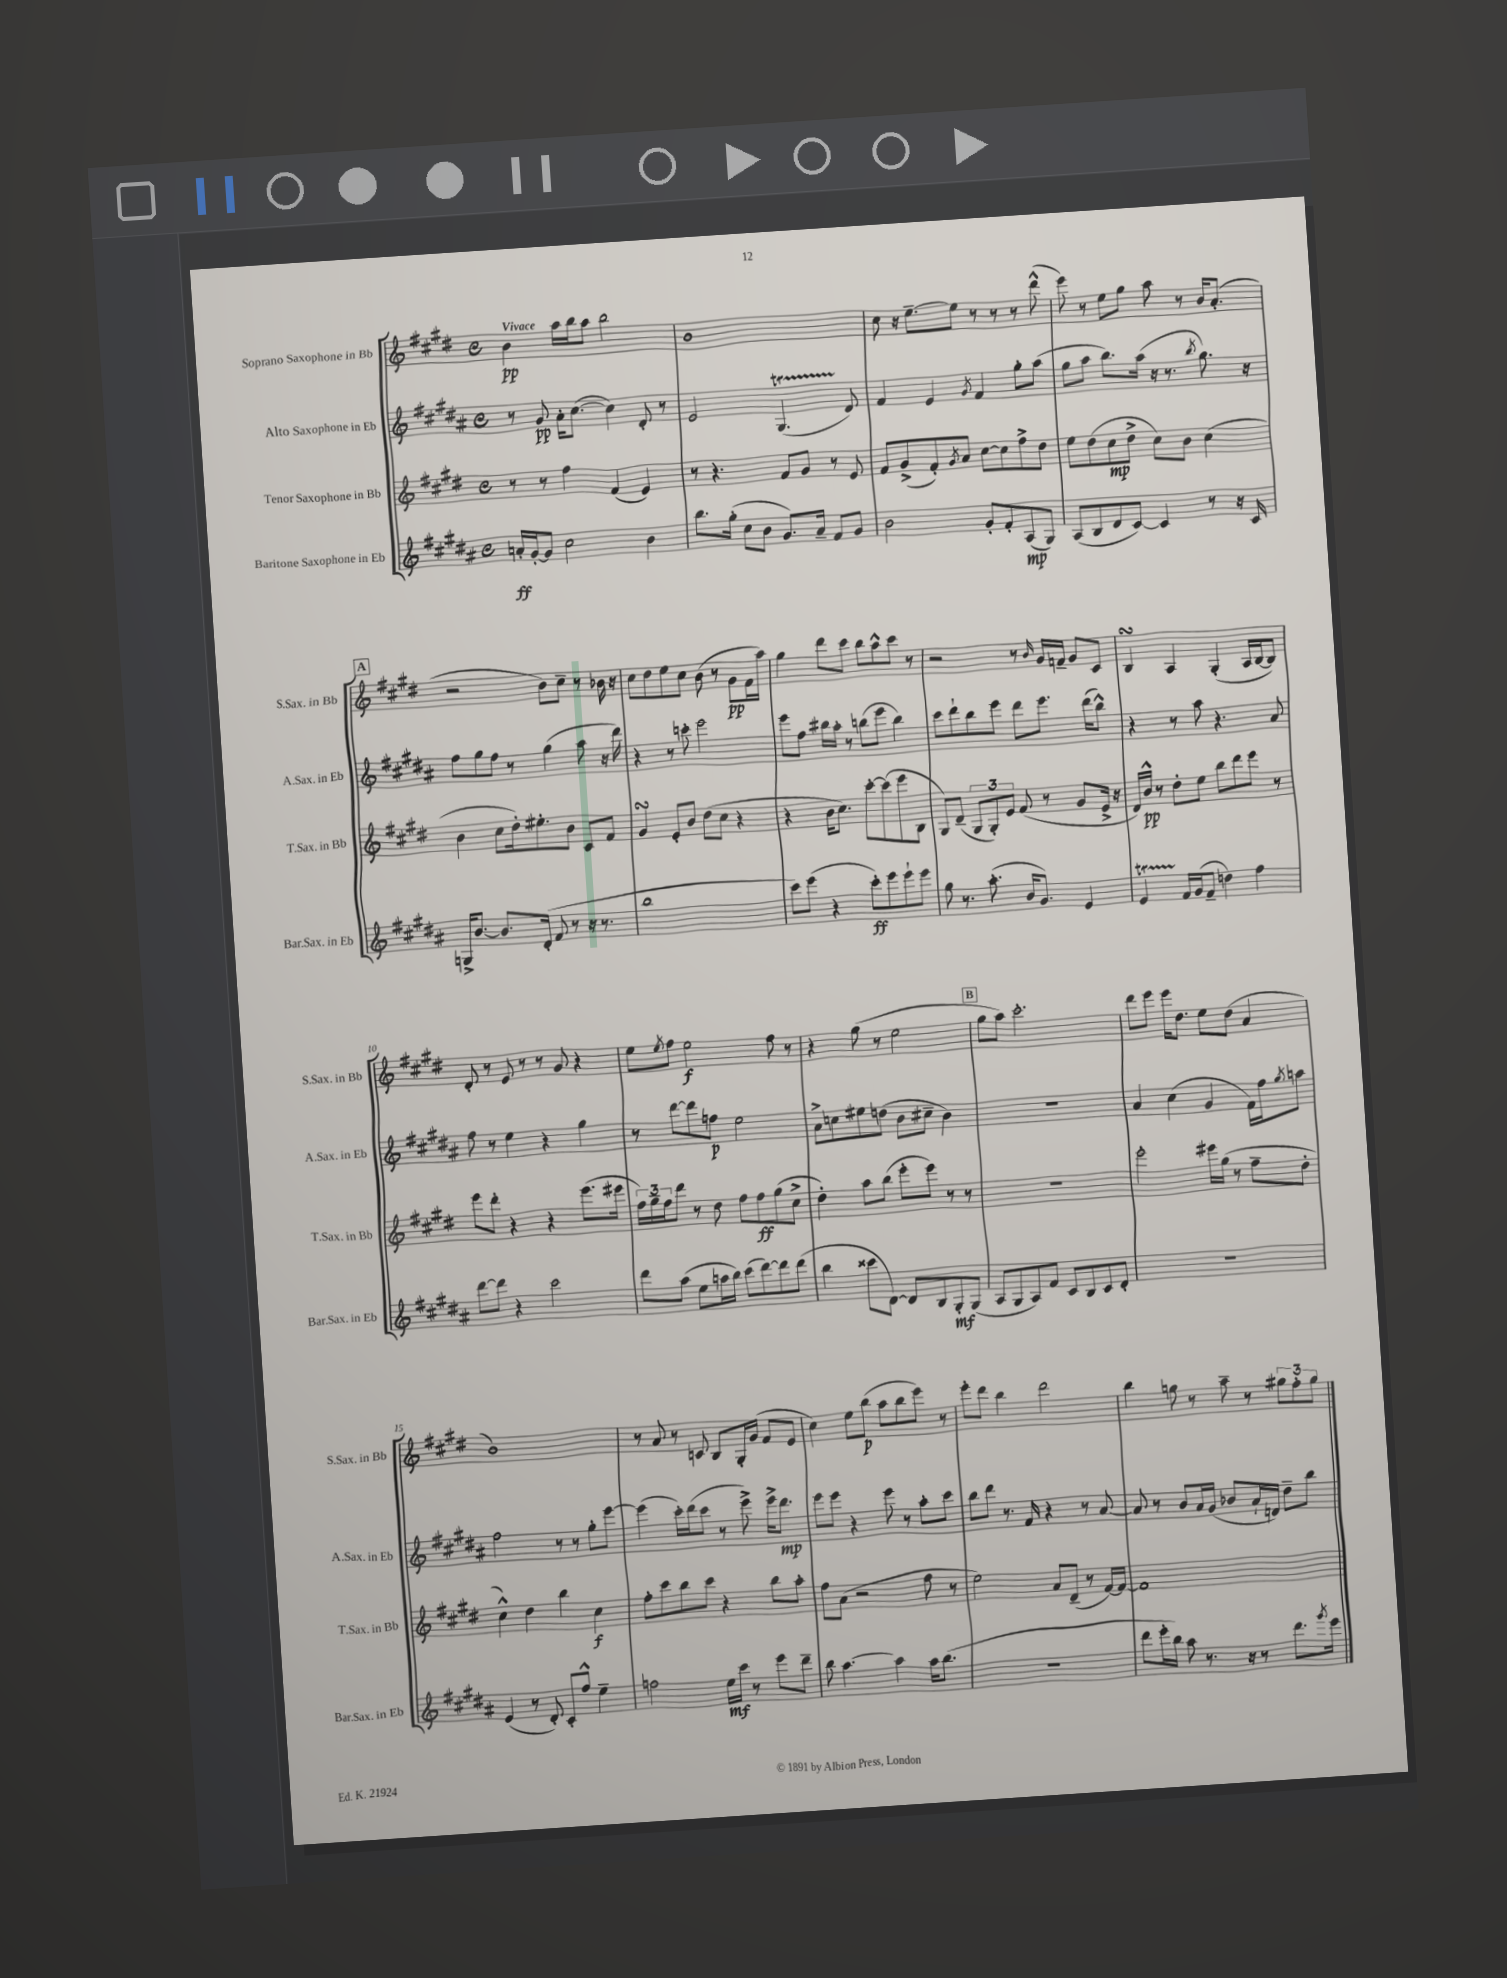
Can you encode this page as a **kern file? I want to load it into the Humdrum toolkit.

**kern	**kern	**kern	**kern
*staff4	*staff3	*staff2	*staff1
*clefG2	*clefG2	*clefG2	*clefG2
*k[f#c#g#d#a#]	*k[f#c#g#d#]	*k[f#c#g#d#a#]	*k[f#c#g#d#]
*M4/4	*M4/4	*M4/4	*M4/4
*met(c)	*met(c)	*met(c)	*met(c)
16a'/LL	8r	8r	4b\
[16g#'/J	.	.	.
8g#/]J	8r	8g#/	.
2cc#\	4ff#\	16a#'\LK	16aa\LL
.	.	([8.cc#\J	16bb\J
.	.	.	8aa\J
.	(4f#/	4cc#\])	2bb\
4b\	4e/)	8d#'/	.
.	.	8r	.
=	=	=	=
8.bb\L	8r	2e/	1b
.	4.r	.	.
(16gg#'\Jk	.	.	.
8cc#\L	.	.	.
8b\J	.	.	.
8.g#/L)	8f#/L	(4.G#/	.
.	8g#/J	.	.
16a#~/Jk	.	.	.
8f#/L	8r	.	.
8g#/J	8e/	8d#/)	.
=	=	=	=
2b\	8f#/L	4f#/	8cc#\
.	(8g#^/	.	16r
.	.	.	[8.ee~\L
.	8f#'/)	4e/	.
.	8qg#/	.	.
.	8a/J	.	8ee\]J
.	.	8qg#/	.
8g#'/L	[8cc#\L	4f#/	8r
8f#'/	8cc#\]	.	8r
(8A#/	8ff#^\	8gg#'\L	8r
8G#/J)	8dd#\J	(8aa#\J	(8ddd#^^\
=	=	=	=
(8A#/L	8ee\L	8gg#\L	8eee\)
8B/	(8dd#\	8aa#\J	8r
8d#/	8cc#\	8.bb\L)	8ee\L
[8c#/J)	8dd#^\J	.	8gg#\J
.	.	(16aa#\Jk	.
4c#/]	8cc#\L)	16r	8aa\
.	.	8.r	.
.	8b\J	.	8r
.	.	8qbb/	.
8r	(4cc#\	8.gg#\)	16b/LK
.	.	.	(8.a'/J
16r	.	.	.
16c#/	.	16r	.
=	=	=	=
16G^/LK	4b\	8ff#\L	2r
[8.b/J	.	.	.
.	.	8gg#\	.
8.b/]L	8cc#\L	8ff#\J	.
.	16dd#'\k)	8r	.
(16d#'/Jk	8.ee#'\	.	.
8f#/	.	(4gg#\	8b\L)
8r	8b\J	.	8cc#~\J
16r	8c#/L	8aa#\	8r
8.r	.	.	.
.	8f#/J	16r	16b-\
.	.	16ddd#\)	16r
=	=	=	=
1bb	4g#/	4r	8cc#\L
.	.	.	8dd#\
.	8e'/L	8r	8ee\
.	8b/J	8ccc'\	8cc#\J
.	(8dd#\L	2eee\	(8b\
.	8cc#\J	.	8r
.	4r	.	8g#\L
.	.	.	16f#\L
.	.	.	16aa\JJ)
=	=	=	=
8ccc#\L)	4r	8eee\L	4gg#\
(8eee\J	.	8ff#\J	.
4r	16b\LK	16bb#\LL	8ddd#\L
.	8.cc#\J)	16aa#'\JJ	.
.	.	8r	8ccc#\J
8ccc#'\L)	[8ccc#'\L	(8bb\L	8bb\L
8eee\	(8ccc#\]	8eee\J	8aa^^\
8eee`\	8eee\	4bb\)	8ccc#\J
8eee\J	8B\J	.	8r
=	=	=	=
8gg#\	8G#/L)	8ccc#\L	2r
8.r	(8d#~/J	8ddd#`\	.
.	12G#/L	8bb\	.
(8.aa#'\	.	.	.
.	12G#'/)	.	.
.	.	8eee\J	.
.	12e/J	.	.
16b/LK	(8f#/	8ddd#\L	8r
8.g#/J)	.	.	.
.	.	.	16qqb/
.	8r	8.eee\J	16g#/LL
.	.	.	16f~/JJ
4e/	8g#/L	.	8g#/L
.	.	(16ddd#\LK	.
.	16e^/Jk	8bb^^\J)	8c#/J
.	16r	.	.
=	=	=	=
4e/	16d#/LL)	4r	4B/
.	16b^^/JJ	.	.
.	8r	.	.
16f#/LL	8dd#'\L	8r	4A/
(16g#/J	.	.	.
8f#~/J	8ee\J	8aa#\	.
4dd\)	8bb\L	4.r	(4G#'/
.	8ddd#\	.	.
4ff#\	8eee\J	.	16A/LL
.	.	.	[16B/J
.	8r	8a#/	8B/]J)
=	=	=	=
[8ddd#\L	8eee\L	8ff#\	8d#'/
8ddd#\]J	8ddd#'\J	8r	8r
4r	4r	4ee\	8e/
.	.	.	8r
2ccc#\	4r	4r	8r
.	.	.	8g#/
.	(8.eee\L	4gg#\	4r
.	16eee#\Jk	.	.
=	=	=	=
8ddd#\L	24ff#\LL)	8r	8ee\L
.	24gg#~\	.	.
.	24ff#\J	.	.
.	.	.	8qee/
(8aa#\J	8ddd#\J	[8ddd#\L	8ff#\J
8ee\L	8r	8ddd#\]	2ee\
16aa\L	8dd#\	8ff\J	.
16bb\JJ)	.	.	.
(8ccc#\L	8ff#\L	2ee\	.
[8ddd#\)	8ff#\	.	.
8ddd#\]	(8gg#\	.	8ff#\
(8ddd#\J	8cc#^\J	.	8r
=	=	=	=
4bb\	4dd#'\)	8a#^\L	4r
.	.	8cc\	.
8ccc##\L	8aa\L	8ee#\	(8gg#\
[8d#\J)	(8bb\J	(8dd\J	8r
8d#/]L	8eee'\L	8b\L	2ee\
8B/	8eee\J)	8cc#~\J	.
8G#'/	8r	4b\)	.
(8G#/J	8r	.	.
=	=	=	=
8A#/L	1r	1r	8gg#\L
8G#/	.	.	8aa\J)
8A#/)	.	.	2.ccc#'\
8f#/J	.	.	.
8c#/L	.	.	.
8B/	.	.	.
8c#/	.	.	.
8d#'/J	.	.	.
=	=	=	=
1r	2eee'\	4a#/	8ddd#\L
.	.	.	8eee\J
.	.	(4cc#\	16eee\LK
.	.	.	8.dd#\J
.	16eee#\LL	4g#/	8ee\L
.	(16gg#\JJ	.	.
.	8r	.	(8dd#\J
.	8ff#~\L	16f#\LL)	4a/
.	.	16ff#\J	.
.	.	8qgg#/	.
.	8dd#'\J	8aa\J	.
=	=	=	=
(4e/	4cc#^^\)	2ff#\	1b)
8r	4dd#\	.	.
8d#'/)	.	.	.
8c#'/L	4bb\	8r	.
8ff#^^/J	.	8r	.
4ee~\	4cc#\	8gg#'\L	.
.	.	[8eee\J	.
=	=	=	=
2ff\	8ff#'\L	(4eee\]	8r
.	8ccc#\	.	8a/
.	8bb\	16ccc#'\LL)	8r
.	.	(16ddd#\J	.
.	8ccc#\J	8ccc#\J	8c/
16ee\LL	4r	8r	8B/L
16ccc#\JJ	.	.	.
8r	.	8eee^\)	16G#'/L
.	.	.	(16g#/JJ
8eee\L	8bb\L	16eee^\LK	8f#/L
.	.	8.ddd#\J	.
8ddd#~\J	8aa'\J	.	8e/J
=	=	=	=
8bb\	8ff#\L	8eee\L	4cc#\)
[4.aa#\	(8a\J	8eee\J	.
.	2r	4r	8ee\L
.	.	.	(8bb\J
4aa#\]	.	8eee\	8aa\L
.	.	8r	8bb\
16aa#\LK	8ff#\	8aa#'\L	8eee\J)
(8.bb\J	.	.	.
.	8r	8ccc#\J	8r
=	=	=	=
1r	2ee\)	8bb\L	8eee'\L
.	.	8ddd#\J	8ddd#\J
.	.	8.r	4bb\
.	.	16f#/	.
.	8a/L	4r	2ddd#\
.	(8d#~/J	.	.
.	8r	8r	.
.	[16f#/LL)	[8a#/	.
.	16f#/_JJ	.	.
=	=	=	=
8ddd#\L	1f#]	8a#/]	4bb\
16eee'\L	.	8r	.
16bb\JJ)	.	.	.
8aa#\	.	8b/L	8gg\
8.r	.	16a#/L	8r
.	.	(16g#/JJ	.
.	.	8b-/L	8aa~\
16r	.	.	.
8r	.	16a#`/L	8r
.	.	16d/JJ)	.
8.ddd#\L	.	8dd#~\L	12gg#\L
.	.	.	12ff#'\
.	.	8bb\J	.
.	.	.	12gg#\J
8qggg#/	.	.	.
16eee\Jk	.	.	.
==	==	==	==
*-	*-	*-	*-
